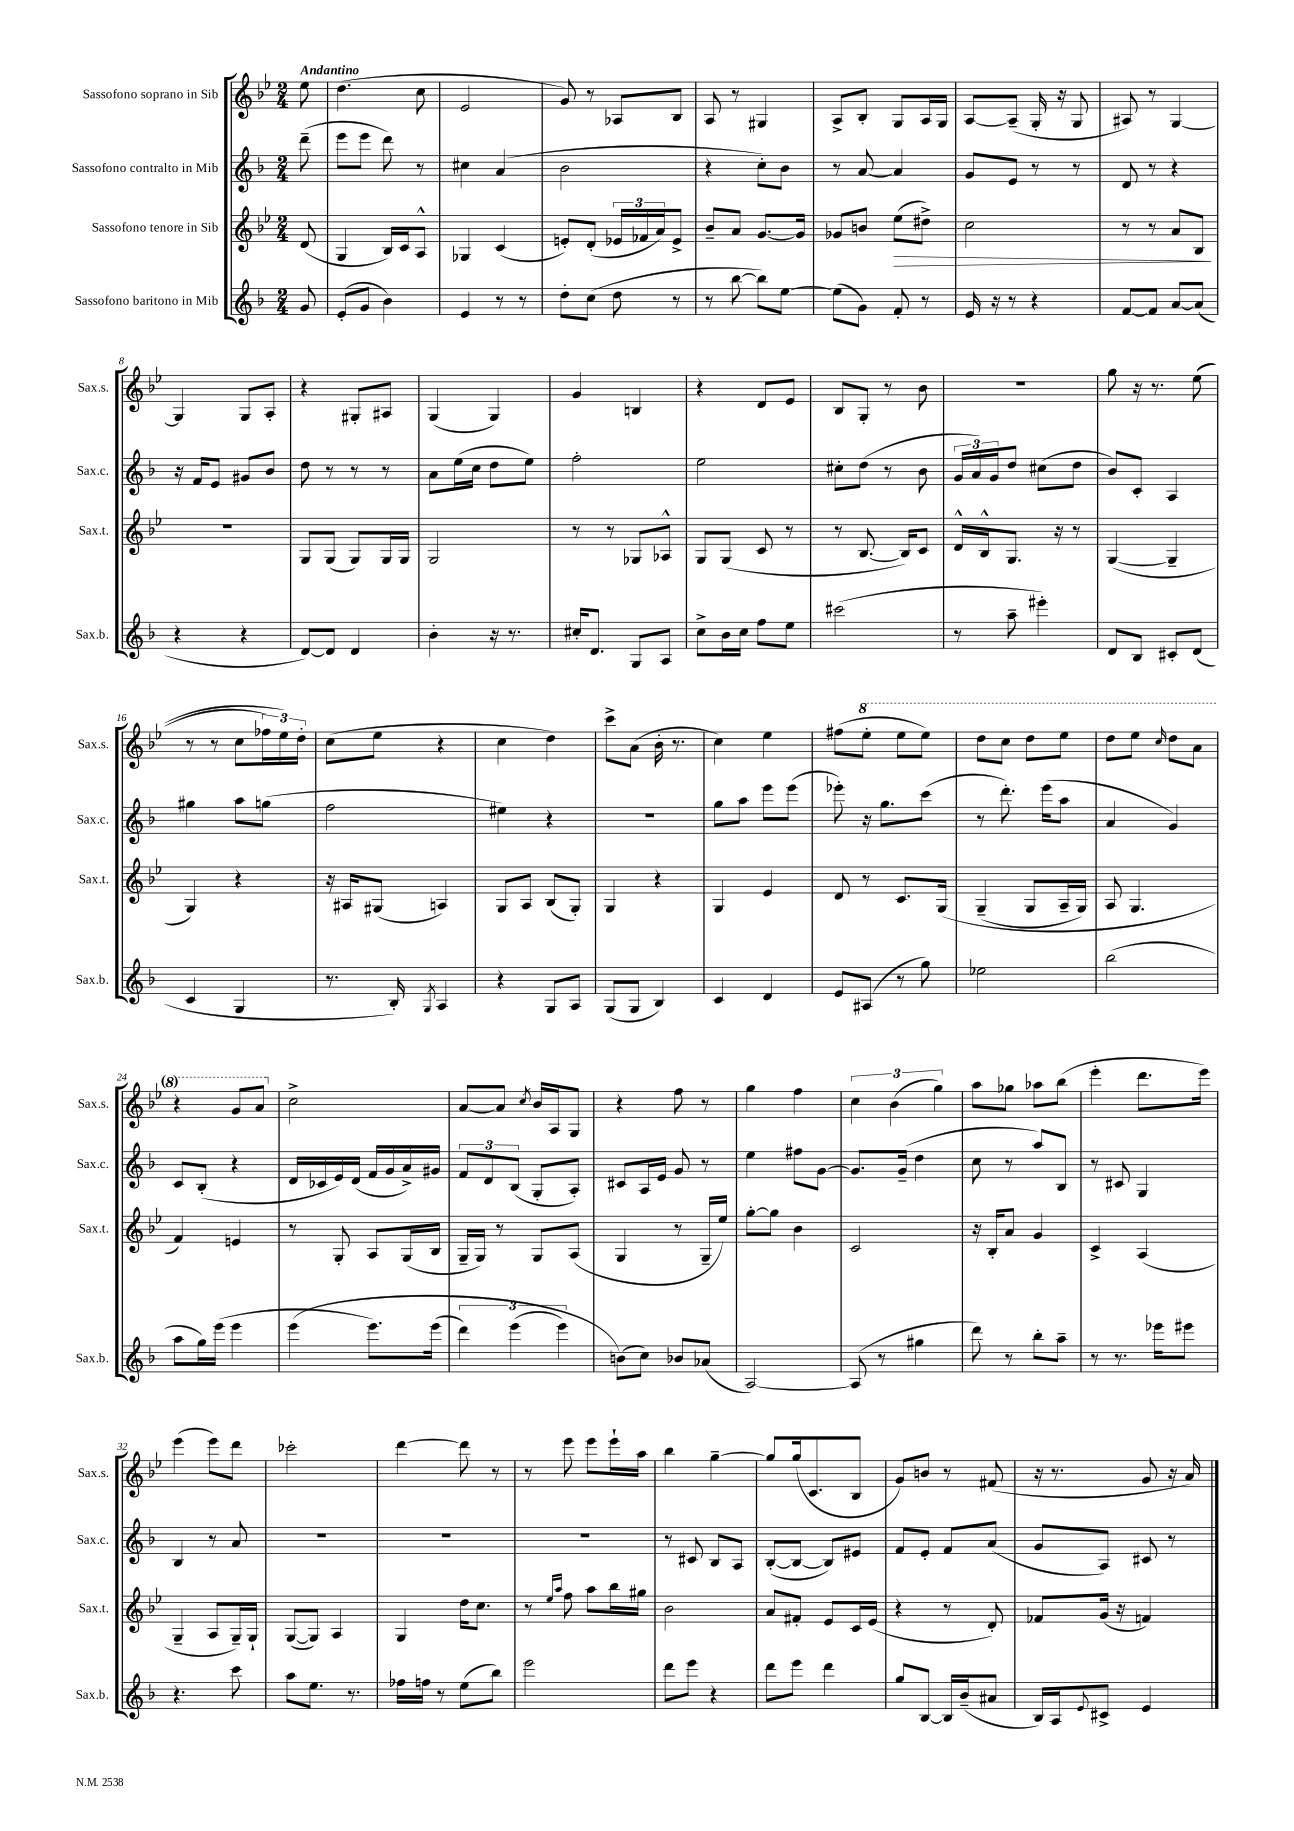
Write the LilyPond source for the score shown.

<<
\new StaffGroup <<
\new Staff = "s0" \with { instrumentName = "Sassofono soprano in Sib" shortInstrumentName = "Sax.s." } {
    \clef treble \key bes \major \numericTimeSignature \time 2/4 \partial 8 \tempo "Andantino"
    ees''8 |
    d''4.( c''8 |
    ees'2 |
    g'8) r8 aes8 bes8 |
    a8 r8 gis4 |
    a8-> bes8-. g8 a16 g16 |
    a8~ a8--( g16-. r16 g8 |
    ais8) r8 g4~ |
    g4 g8 a8-. |
    r4 gis8-. ais8 |
    g4( g4) |
    g'4 b4 |
    r4 d'8 ees'8 |
    bes8 g8-. r8 bes'8 |
    R2 |
    g''8 r16 r8. ees''8(\( |
    r8 r8 c''8 \tuplet 3/2 { fes''16) ees''16\) d''16-. } |
    c''8( ees''8 r4 |
    c''4 d''4) |
    c'''8-> a'8( bes'16-. r8. |
    c''4) ees''4 |
    fis''8( \ottava #1 ees'''8-. ees'''8 ees'''8) |
    d'''8 c'''8 d'''8 ees'''8 |
    d'''8 ees'''8 \grace { c'''16 } d'''8 a''8 |
    r4 g''8 a''8 \ottava #0 |
    c''2-> |
    a'8~ a'8 \acciaccatura { c''8 } bes'16 a16 g8 |
    r4 f''8 r8 |
    g''4 f''4 |
    \tuplet 3/2 { c''4 bes'4( g''4) } |
    a''8 ges''8 aes''8 bes''8( |
    ees'''4-. d'''8. ees'''16) |
    ees'''4( ees'''8) d'''8 |
    ces'''2-. |
    d'''4~ d'''8 r8 |
    r8 ees'''8 ees'''8 ees'''16-! a''16 |
    bes''4 g''4~-- |
    g''8 g''16( c'8. bes8 |
    g'8) b'8 r8 fis'8( |
    r16 r8. g'8 r16 a'16) \bar "|." |
}
\new Staff = "s1" \with { instrumentName = "Sassofono contralto in Mib" shortInstrumentName = "Sax.c." } {
    \clef treble \key f \major \numericTimeSignature \time 2/4 \partial 8
    d'''8--( |
    e'''8 e'''8 d'''8) r8 |
    cis''4 a'4( |
    bes'2 |
    r4 c''8-.) bes'8 |
    r8 a'8~ a'4 |
    g'8 e'8 r8 r8 |
    d'8 r8 r4 |
    r16 f'16 e'8 gis'8 bes'8 |
    d''8 r8 r8 r8 |
    a'8 e''16( c''16 d''8 e''8) |
    f''2-. |
    e''2 |
    cis''8-. d''8( r8 bes'8 |
    \tuplet 3/2 { g'16 a'16) g'16 } d''8 cis''8( d''8 |
    bes'8) c'8-. a4 |
    gis''4 a''8 g''8( |
    f''2 |
    eis''4) r4 |
    r2 |
    g''8 a''8 e'''8 e'''8( |
    ees'''8-.) r16 g''8. c'''8( |
    r8 d'''8.-.) e'''16( a''8 |
    a'4 g'4) |
    c'8 bes8-.( r4 |
    d'16 ces'16 e'16) d'16( f'16 g'16 a'16->) gis'16 |
    \tuplet 3/2 { f'8 d'8 bes8( } g8-. a8-.) |
    cis'8 a16 e'16 g'8 r8 |
    e''4 fis''8 g'8~ |
    g'8. g'16--( d''4 |
    c''8 r8 a''8) bes8 |
    r8 cis'8 g4 |
    bes4 r8 a'8 |
    R2 |
    R2 |
    R2 |
    r8 cis'8 bes8 a8 |
    bes8~-.( bes8~ bes8) eis'8 |
    f'8 e'8-. f'8 a'8( |
    g'8 a8) cis'8 r8 \bar "|." |
}
\new Staff = "s2" \with { instrumentName = "Sassofono tenore in Sib" shortInstrumentName = "Sax.t." } {
    \clef treble \key bes \major \numericTimeSignature \time 2/4 \partial 8
    d'8( |
    g4 bes16) c'16 a8-^ |
    ges4 c'4( |
    e'8-.) d'8-.( \tuplet 3/2 { ees'16 fes'16 a'16) } ees'8-> |
    bes'8-- a'8 g'8.~ g'16 |
    ges'8 b'8 ees''8\>( dis''8->) |
    c''2 |
    r8 r8 a'8 bes8\! |
    r2 |
    g8 g8( g8) g16 g16 |
    g2 |
    r8 r8 ges8 aes8-^ |
    g8 g8( c'8 r8 |
    r8 bes8.~ bes16) c'8 |
    d'16-^ bes16-^ g8. r16 r8 |
    g4~( g4-- |
    g4) r4 |
    r16 ais16 gis8( a4) |
    g8 a8 bes8( g8-.) |
    g4 r4 |
    g4 ees'4 |
    d'8 r8 c'8. g16\( |
    g4--( g8 a16-- g16) |
    a8 g4. |
    f'4\) e'4 |
    r8 g8-. a8 g16( bes16 |
    g16-- g16) r8 g8 a8( |
    g4 r8 g16-- ees''16) |
    g''8~-. g''8 bes'4 |
    c'2 |
    r16 bes16-. a'8 g'4 |
    c'4-> a4( |
    g4-- a8 g16--) g16-! |
    g8~( g8) a4 |
    g4 d''16 c''8. |
    r8 \grace { ees''16 a''16 } f''8 a''8 bes''16 gis''16 |
    bes'2 |
    a'8 fis'8-. ees'8 c'16 ees'16( |
    r4 r8 d'8-.) |
    fes'8 g'16( r16 f'4) \bar "|." |
}
\new Staff = "s3" \with { instrumentName = "Sassofono baritono in Mib" shortInstrumentName = "Sax.b." } {
    \clef treble \key f \major \numericTimeSignature \time 2/4 \partial 8
    g'8 |
    e'8-.( g'8 bes'4) |
    e'4 r8 r8 |
    d''8-. c''8( d''8 r8 |
    r8 bes''8~ bes''8) e''8~ |
    e''8( g'8) f'8-. r8 |
    e'16 r16 r8 r4 |
    f'8~ f'8 a'8~ a'8( |
    r4 r4 |
    d'8~) d'8 d'4 |
    bes'4-. r16 r8. |
    cis''16-. d'8. g8 a8 |
    c''8-> bes'16 c''16 f''8 e''8 |
    cis'''2( |
    r8 a''8-- eis'''4-.) |
    d'8 bes8 cis'8-. d'8( |
    c'4 g4 |
    r8. bes16-.) \acciaccatura { g8 } a4 |
    r4 g8 a8 |
    g8( g8 bes4) |
    c'4 d'4 |
    e'8 ais8( r8 g''8) |
    ees''2 |
    bes''2( |
    a''8 g''16) e'''16( e'''4 |
    e'''4\( e'''8.) e'''16( |
    \tuplet 3/2 { d'''4) e'''4( e'''4) } |
    b'8(\) c''8) bes'8 aes'8( |
    a2~) |
    a8( r8 gis''4 |
    d'''8) r8 bes''8-. a''8-- |
    r8 r8. ees'''16 eis'''8 |
    r4. c'''8 |
    a''8 e''8. r8. |
    fes''16 f''16 r8 e''8( bes''8) |
    e'''2 |
    d'''8 e'''8 r4 |
    d'''8 e'''8 d'''4 |
    g''8 bes8~ bes16 bes'16--( ais'8 |
    bes16) a16 \appoggiatura { e'8 } cis'8-> e'4 \bar "|." |
}
>>
>>
